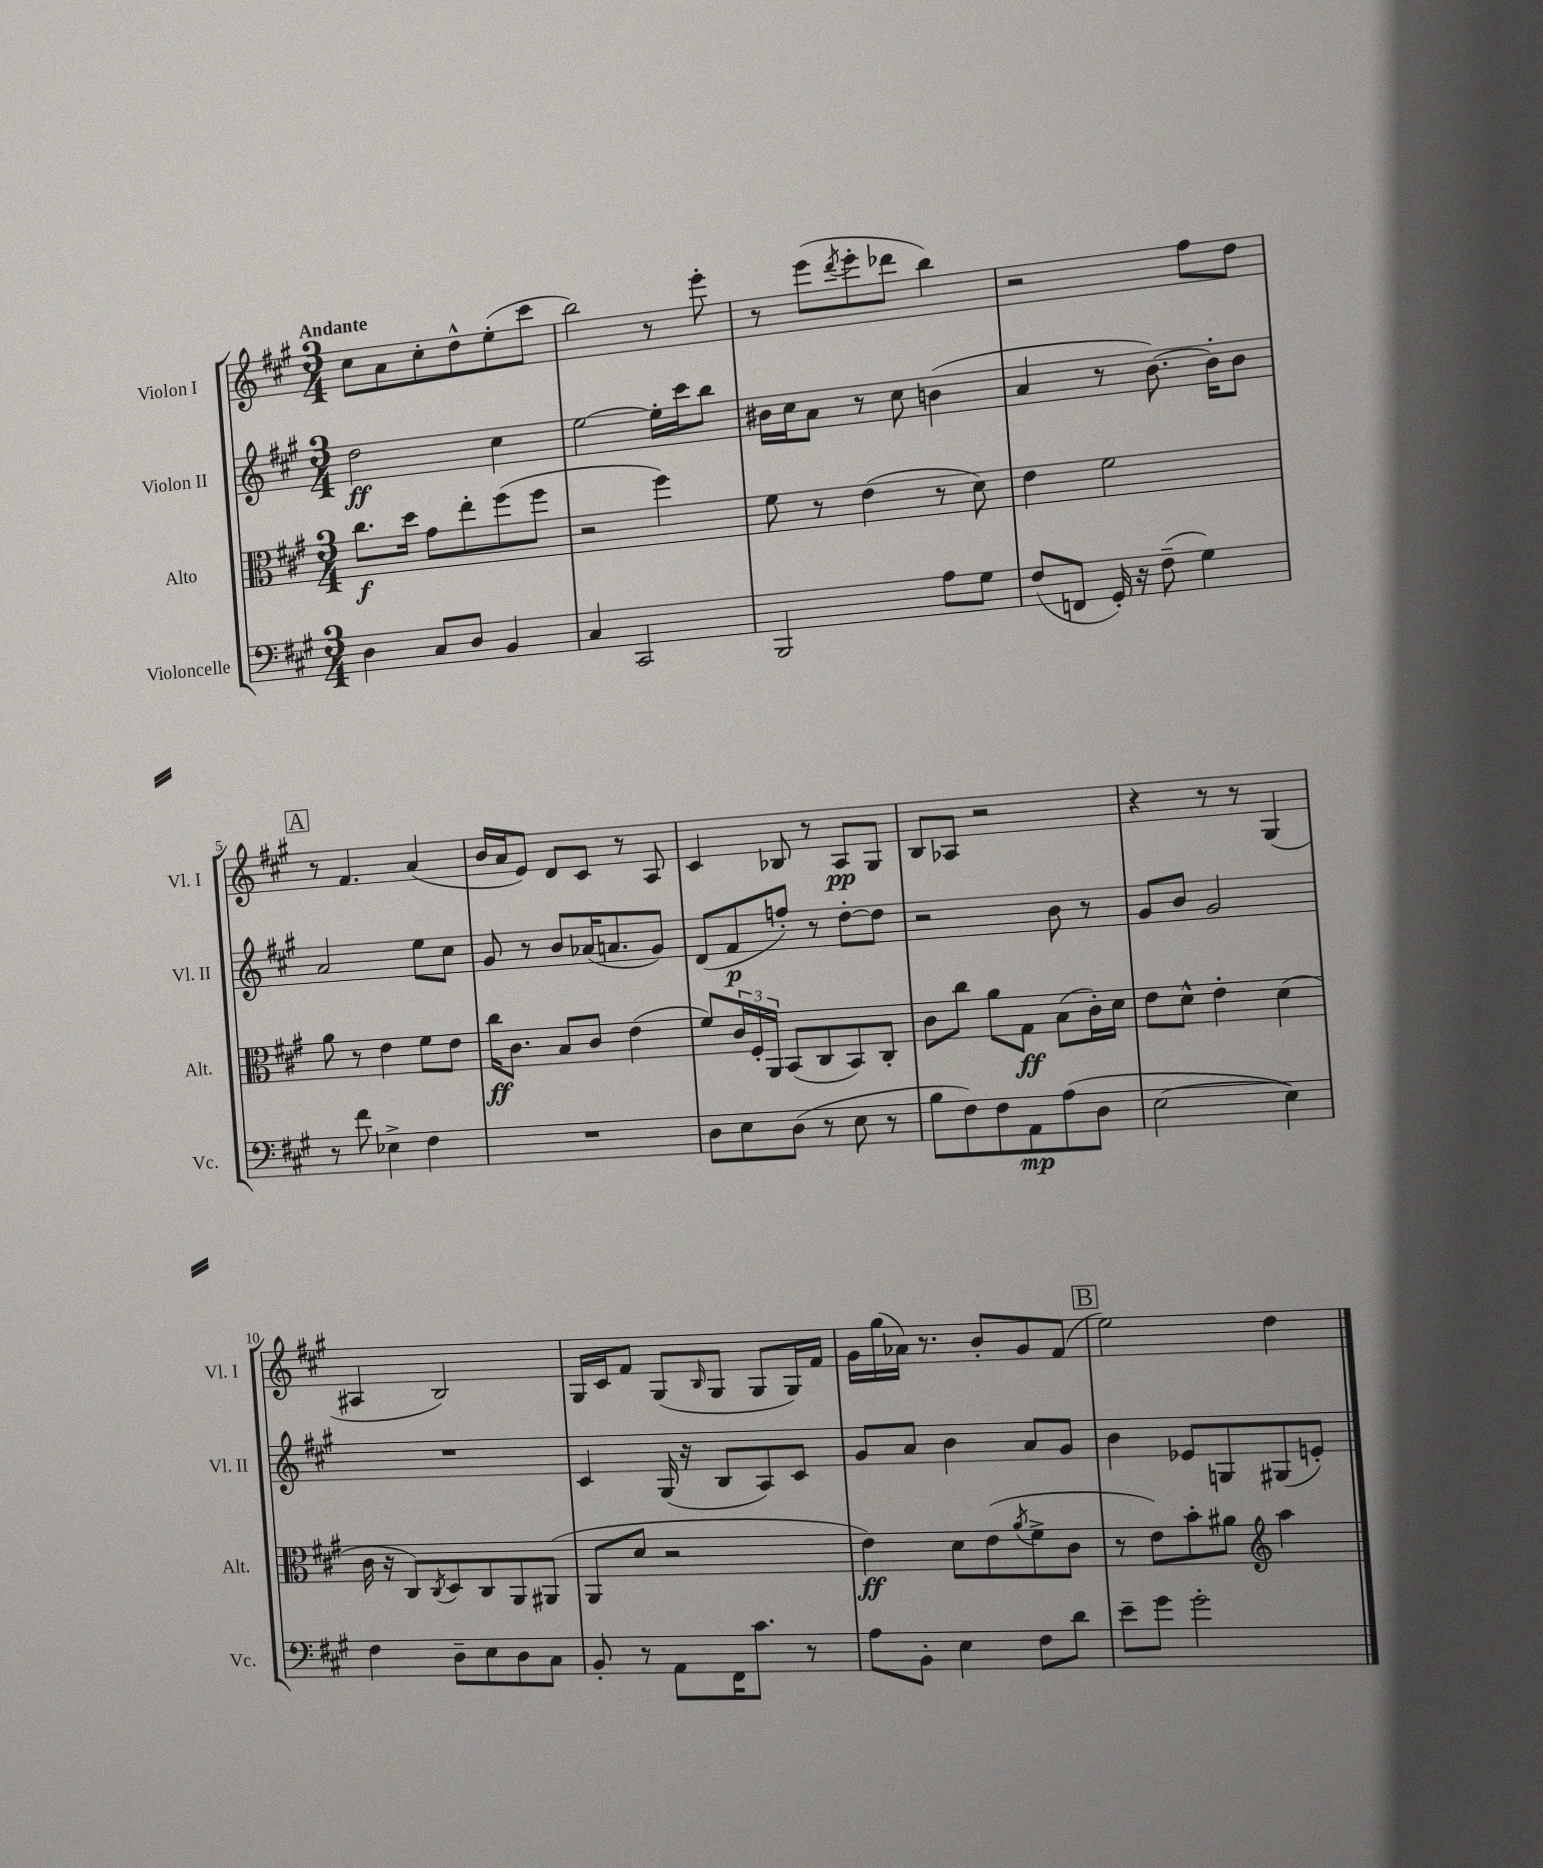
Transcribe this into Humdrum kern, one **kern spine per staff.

**kern	**dynam	**kern	**dynam	**kern	**dynam	**kern	**dynam
*part4	*part4	*part3	*part3	*part2	*part2	*part1	*part1
*staff4	*staff4	*staff3	*staff3	*staff2	*staff2	*staff1	*staff1
*I"Violoncelle	*	*I"Alto	*	*I"Violon II	*	*I"Violon I	*
*I'Vc.	*	*I'Alt.	*	*I'Vl. II	*	*I'Vl. I	*
*clefF4	*	*clefC3	*	*clefG2	*	*clefG2	*
*k[f#c#g#]	*	*k[f#c#g#]	*	*k[f#c#g#]	*	*k[f#c#g#]	*
*M3/4	*	*M3/4	*	*M3/4	*	*M3/4	*
=1	=1	=1	=1	=1	=1	=1	=1
!	!	!	!	!	!	!LO:TX:a:B:t=Andante	!
4D\	.	8.cc#\L	f	2dd\	ff	8cc#\L	.
.	.	.	.	.	.	8a\	.
.	.	16dd\Jk	.	.	.	.	.
8C#/L	.	8g#\L	.	.	.	8cc#'\	.
8D/J	.	8ee'\	.	.	.	8dd^^\	.
4BB/	.	(8ff#\	.	4cc#\	.	(8ee'\	.
.	.	8ff#\J	.	.	.	8ccc#\J	.
=2	=2	=2	=2	=2	=2	=2	=2
4C#/	.	2r	.	[2ee\	.	2bb\)	.
2CC#/	.	.	.	.	.	.	.
.	.	4ff#\)	.	16ee'\LL]	.	8r	.
.	.	.	.	16ccc#\J	.	.	.
.	.	.	.	8bb\J	.	8eee'\	.
=3	=3	=3	=3	=3	=3	=3	=3
2BBB/	.	8f#\	.	16b#X\LL	.	8r	.
.	.	.	.	16cc#\J	.	.	.
.	.	8r	.	8a\J	.	(8eee\L	.
.	.	.	.	.	.	8qddd/	.
.	.	(4e\	.	8r	.	8eee'\	.
.	.	.	.	8cc#\	.	8ddd-X\J	.
8A\L	.	8r	.	(4bn\	.	4bb\)	.
8G#\J	.	8d\)	.	.	.	.	.
=4	=4	=4	=4	=4	=4	=4	=4
(8F#/L	.	4e\	.	4a/	.	2r	.
8FFn/J	.	.	.	.	.	.	.
16GG#'/)	.	2f#\	.	8r	.	.	.
16r	.	.	.	.	.	.	.
(8F#~\	.	.	.	[8.b\)	.	.	.
4G#\)	.	.	.	.	.	8ff#\L	.
.	.	.	.	16b'\KL]	.	.	.
.	.	.	.	8b\J	.	8dd\J	.
!!LO:LB:g=z
!!LO:REH:place=s1:t=A
=5	=5	=5	=5	=5	=5	=5	=5
8r	.	8a\	.	2a/	.	8r	.
8f#\	.	8r	.	.	.	4.f#/	.
4E-X^\	.	4e\	.	.	.	.	.
4F#\	.	8f#\L	.	8ee\L	.	(4a/	.
.	.	8e\J	.	8cc#\J	.	.	.
=6	=6	=6	=6	=6	=6	=6	=6
2.r	.	16cc#\KL	ff	8g#/	.	16b/LL	.
.	.	8.c#\J	.	.	.	16a/J	.
.	.	.	.	8r	.	8e/J)	.
.	.	8B/L	.	8b/L	.	8d/L	.
.	.	8c#/J	.	(16a-X/K	.	8c#/J	.
.	.	.	.	8.an/	.	.	.
.	.	(4e\	.	.	.	8r	.
.	.	.	.	8g#/J)	.	8A/	.
=7	=7	=7	=7	=7	=7	=7	=7
8D\L	.	8f#/L)	.	(8d/L	.	4c#/	.
8E\	.	24c#/L	.	8f#/	p	.	.
.	.	24F#'/	.	.	.	.	.
.	.	24AA/JJ	.	.	.	.	.
(8D\J	.	(8BB/L	.	8ffn'/J)	.	8B-X/	.
8r	.	8C#/	.	8r	.	8r	.
8E\	.	8BB/)	.	[8dd'\L	.	8A/L	pp
8r	.	8C#'/J	.	8dd\J]	.	8G#/J	.
=8	=8	=8	=8	=8	=8	=8	=8
8B\L	.	8c#\L	.	2r	.	8B/L	.
8F#\)	.	8cc#\J	.	.	.	8A-X/J	.
8F#\	.	8a\L	.	.	.	2r	.
8AA\	mp	8G#\J	ff	.	.	.	.
(8A\	.	(8B\L	.	8b\	.	.	.
8D\J	.	16c#'\L)	.	8r	.	.	.
.	.	16d\JJ	.	.	.	.	.
=9	=9	=9	=9	=9	=9	=9	=9
[2E\	.	8e\L	.	8g#/L	.	4r	.
.	.	8d^^\J	.	8b/J	.	.	.
.	.	4e'\	.	2g#/	.	8r	.
.	.	.	.	.	.	8r	.
4E\])	.	(4d\	.	.	.	(4G#/	.
!!LO:LB:g=z
=10	=10	=10	=10	=10	=10	=10	=10
4F#\	.	16c#\	.	2.r	.	4A#X/	.
.	.	16r	.	.	.	.	.
.	.	8C#/L)	.	.	.	.	.
.	.	8qC#/	.	.	.	.	.
8D~\L	.	8D/	.	.	.	2B/)	.
8E\	.	8C#/	.	.	.	.	.
8D\	.	8AA/	.	.	.	.	.
8C#\J	.	(8AA#X/J	.	.	.	.	.
=11	=11	=11	=11	=11	=11	=11	=11
8BB'/	.	8AA/L	.	4c#/	.	16G#/LL	.
.	.	.	.	.	.	16c#/J	.
8r	.	8d/J	.	.	.	8f#/J	.
8AA\L	.	2r	.	(16G#/	.	(8G#/L	.
.	.	.	.	16r	.	.	.
.	.	.	.	.	.	16qqB/	.
16FF#\K	.	.	.	8B/L	.	8G#/J	.
8.c#\J	.	.	.	.	.	.	.
.	.	.	.	8A/)	.	8G#/L	.
8r	.	.	.	8c#/J	.	16G#/L)	.
.	.	.	.	.	.	16f#/JJ	.
=12	=12	=12	=12	=12	=12	=12	=12
8A\L	.	4e\)	ff	8g#/L	.	16g#\LL	.
.	.	.	.	.	.	(16gg#\	.
8BB'\J	.	.	.	8a/J	.	16a-X\JJ)	.
.	.	.	.	.	.	8.r	.
4E\	.	8d\L	.	4b\	.	.	.
.	.	(8e\	.	.	.	8b'/L	.
.	.	8qa/	.	.	.	.	.
8F#\L	.	8f#^\	.	8a/L	.	8g#/	.
8d\J	.	8c#\J	.	8g#/J	.	(8f#/J	.
!!LO:REH:place=s1:t=B
=13	=13	=13	=13	=13	=13	=13	=13
8e~\L	.	8r	.	4b\	.	2ee\)	.
8g#\J	.	8e\L)	.	.	.	.	.
2g#'\	.	8b'\	.	8e-X/L	.	.	.
.	.	8a#X\J	.	8Gn/	.	.	.
*	*	*clefG2	*	*	*	*	*
.	.	4aa\	.	(8G#X/	.	4dd\	.
.	.	.	.	8en'/J)	.	.	.
==	==	==	==	==	==	==	==
*-	*-	*-	*-	*-	*-	*-	*-
